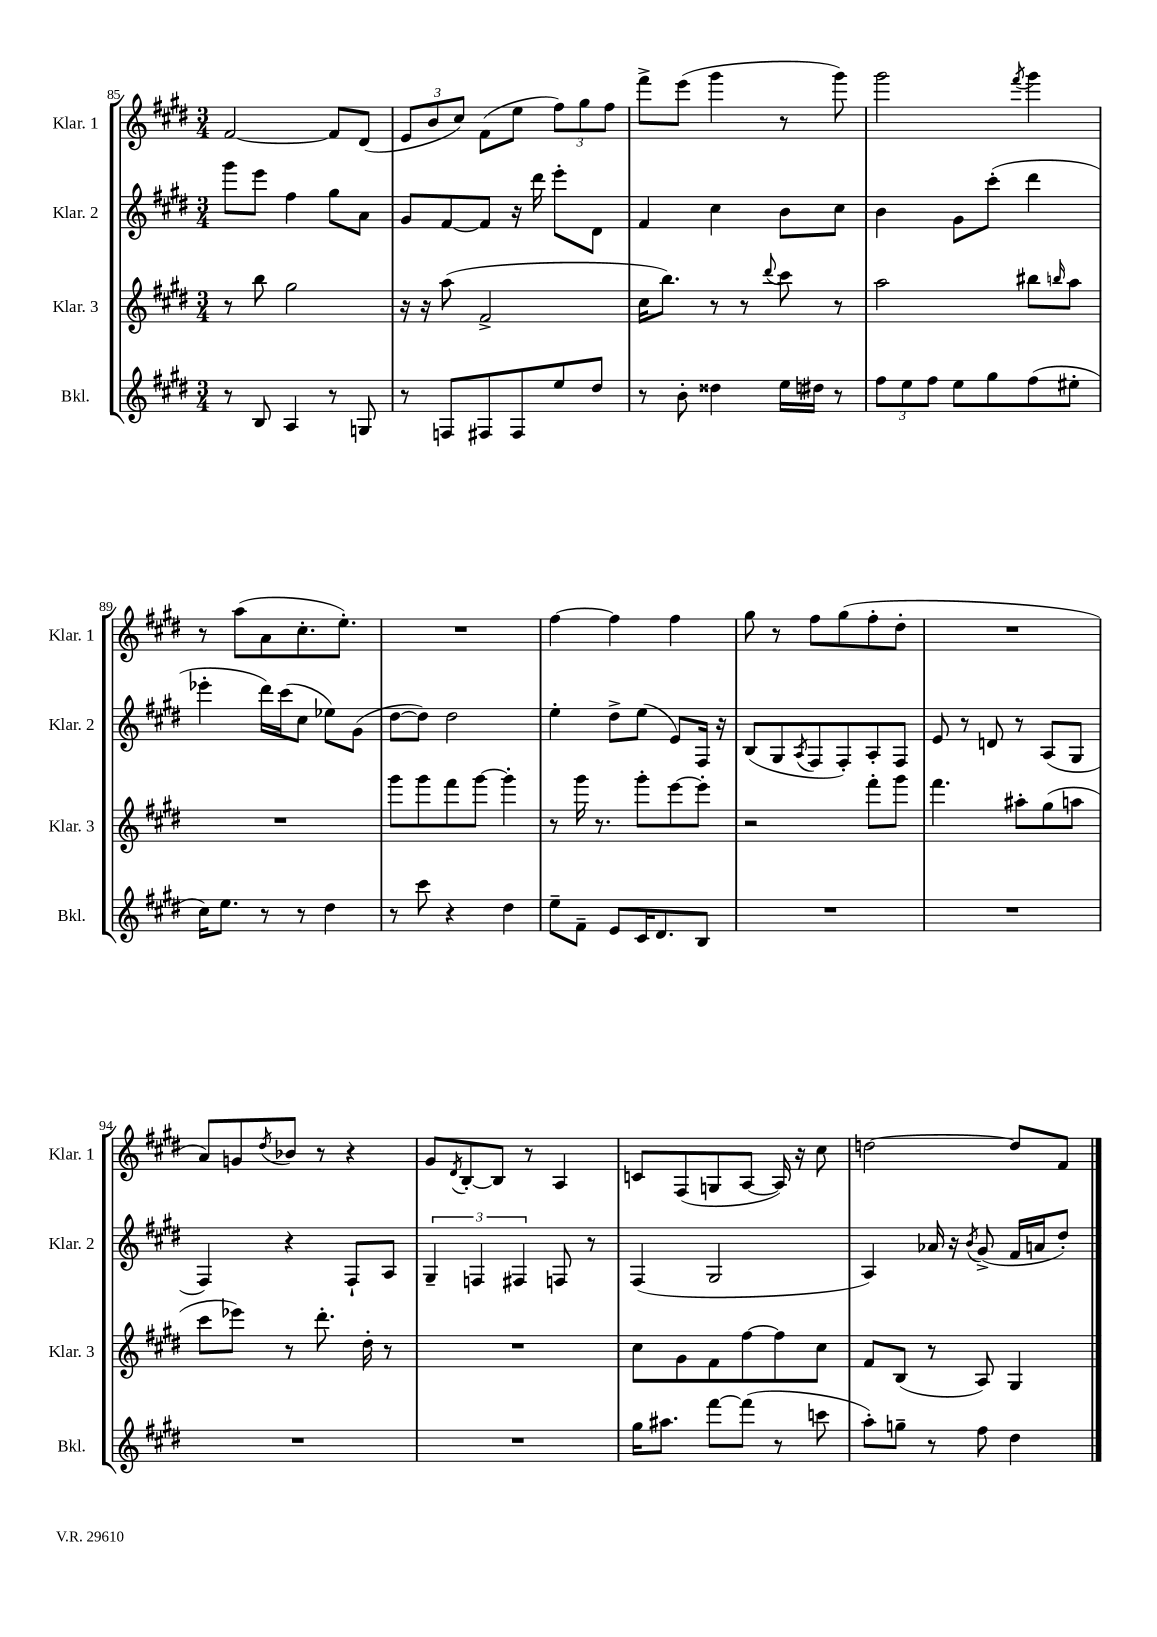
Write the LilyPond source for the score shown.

<<
\new StaffGroup <<
\new Staff = "s0" \with { instrumentName = "Klar. 1" shortInstrumentName = "Klar. 1" } {
    \clef treble \key e \major \numericTimeSignature \time 3/4
    fis'2~ fis'8 dis'8( |
    \tuplet 3/2 { e'8 b'8 cis''8) } fis'8( e''8 \tuplet 3/2 { fis''8) gis''8 fis''8 } |
    fis'''8-> e'''8( gis'''4 r8 gis'''8) |
    gis'''2 \acciaccatura { fis'''8 } gis'''4 |
    r8 a''8( a'8 cis''8.-. e''8.-.) |
    R2. |
    fis''4~ fis''4 fis''4 |
    gis''8 r8 fis''8 gis''8( fis''8-. dis''8-. |
    R2. |
    a'8) g'8 \acciaccatura { dis''8 } bes'8 r8 r4 |
    gis'8 \acciaccatura { dis'8 } b8~-. b8 r8 a4 |
    c'8 fis8( g8 a8~ a16) r16 cis''8 |
    d''2~ d''8 fis'8 \bar "|." |
}
\new Staff = "s1" \with { instrumentName = "Klar. 2" shortInstrumentName = "Klar. 2" } {
    \clef treble \key e \major \numericTimeSignature \time 3/4
    gis'''8 e'''8 fis''4 gis''8 a'8 |
    gis'8 fis'8~ fis'8 r16 dis'''16 e'''8-. dis'8 |
    fis'4 cis''4 b'8 cis''8 |
    b'4 gis'8 cis'''8-.( dis'''4 |
    ees'''4-. dis'''16) cis'''16( cis''8 ees''8) gis'8( |
    dis''8~ dis''8) dis''2 |
    e''4-. dis''8-> e''8( e'8) fis16 r16 |
    b8( gis8 \acciaccatura { a8 } fis8 fis8-.) a8-. fis8 |
    e'8 r8 d'8 r8 a8( gis8 |
    fis4) r4 fis8-! a8 |
    \tuplet 3/2 { gis4-- f4 fis4 } f8 r8 |
    fis4( gis2 |
    a4) aes'16 r16 \acciaccatura { b'8 } gis'8->( fis'16 a'16 dis''8-.) \bar "|." |
}
\new Staff = "s2" \with { instrumentName = "Klar. 3" shortInstrumentName = "Klar. 3" } {
    \clef treble \key e \major \numericTimeSignature \time 3/4
    r8 b''8 gis''2 |
    r16 r16 a''8( fis'2-> |
    cis''16 b''8.) r8 r8 \appoggiatura { dis'''8 } cis'''8 r8 |
    a''2 bis''8 \grace { b''16 } a''8 |
    R2. |
    gis'''8 gis'''8 fis'''8 gis'''8~ gis'''4-. |
    r8 gis'''16 r8. gis'''8-. e'''8~ e'''8-. |
    r2 fis'''8-. gis'''8 |
    fis'''4. ais''8-. gis''8( a''8 |
    cis'''8 ees'''8) r8 dis'''8.-. dis''16-. r8 |
    R2. |
    cis''8 gis'8 fis'8 fis''8~ fis''8 cis''8 |
    fis'8 b8( r8 a8) gis4 \bar "|." |
}
\new Staff = "s3" \with { instrumentName = "Bkl." shortInstrumentName = "Bkl." } {
    \clef treble \key e \major \numericTimeSignature \time 3/4
    r8 b8 a4 r8 g8 |
    r8 f8 fis8 fis8 e''8 dis''8 |
    r8 b'8-. disis''4 e''16 dis''16 r8 |
    \tuplet 3/2 { fis''8 e''8 fis''8 } e''8 gis''8 fis''8( eis''8-. |
    cis''16) e''8. r8 r8 dis''4 |
    r8 cis'''8 r4 dis''4 |
    e''8-- fis'8-- e'8 cis'16 dis'8. b8 |
    R2. |
    R2. |
    R2. |
    R2. |
    gis''16 ais''8. fis'''8~ fis'''8( r8 c'''8 |
    a''8-.) g''8-- r8 fis''8 dis''4 \bar "|." |
}
>>
>>
\layout { \context { \Score currentBarNumber = #85 } }
